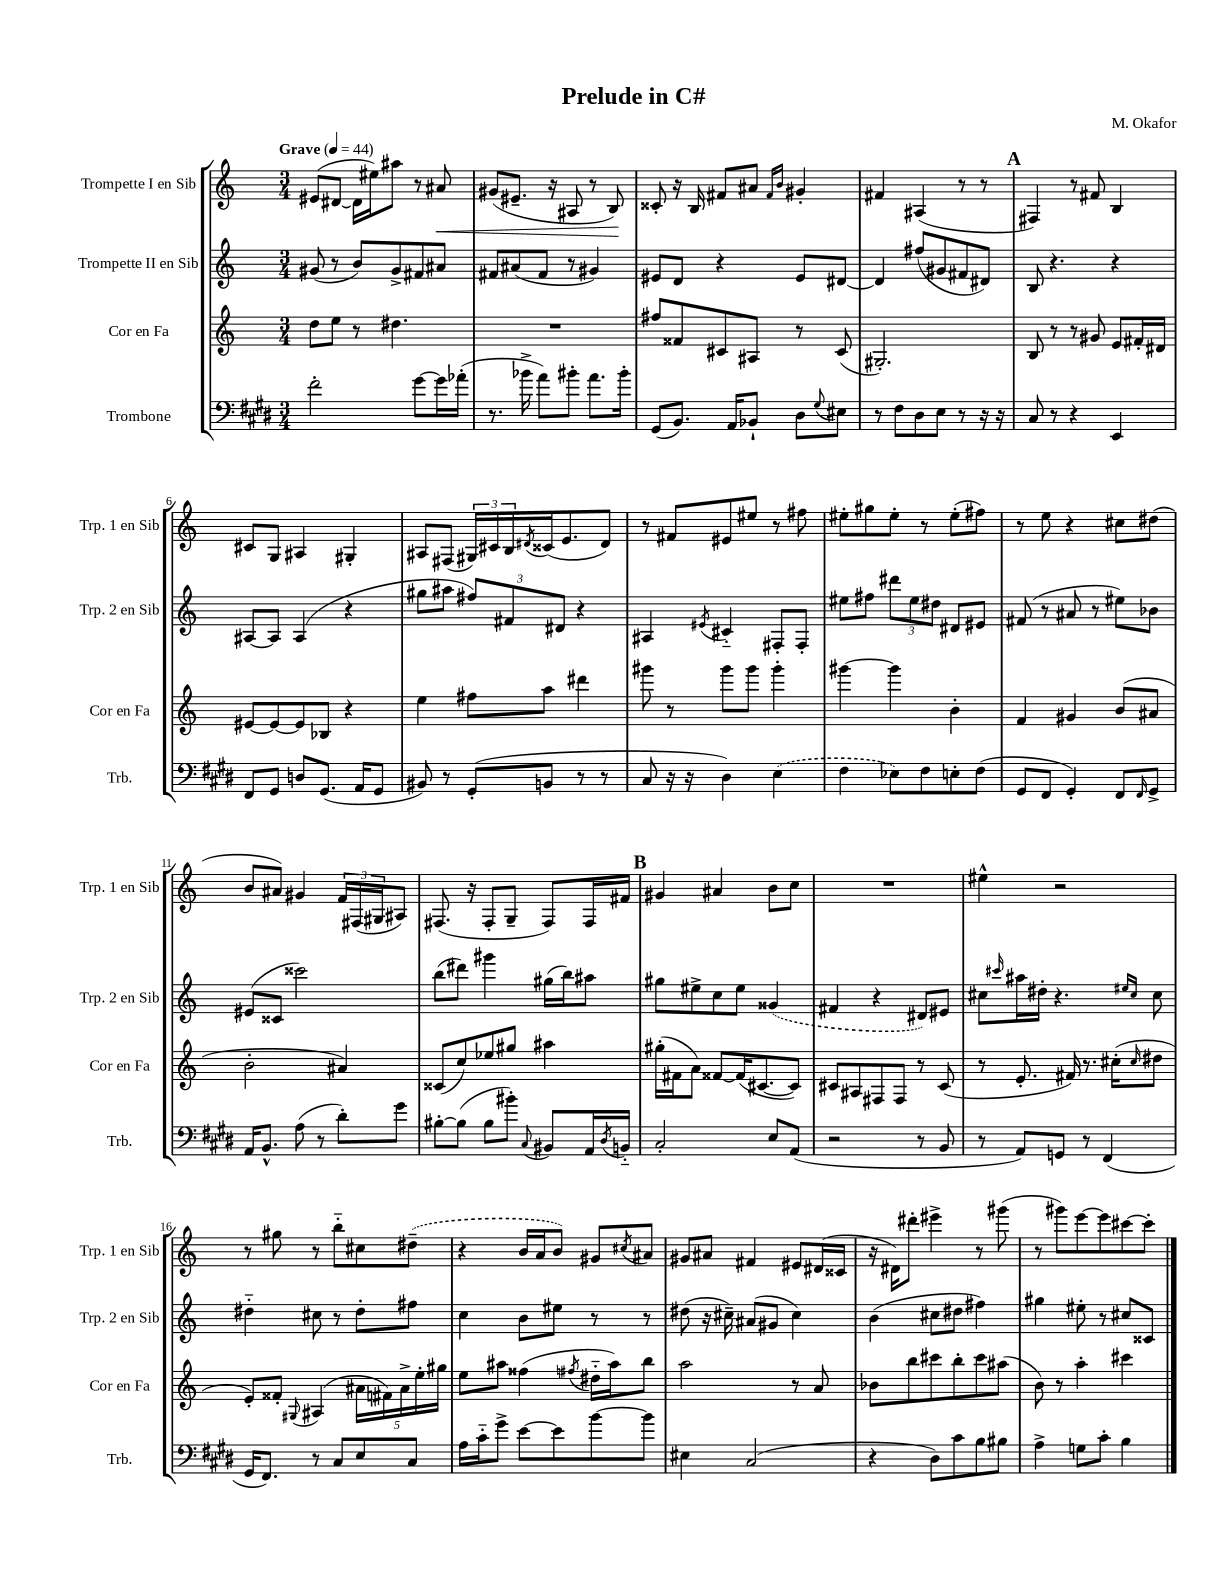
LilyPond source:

\header { title = "Prelude in C#" composer = "M. Okafor" }
<<
\new StaffGroup <<
\new Staff = "s0" \with { instrumentName = "Trompette I en Sib" shortInstrumentName = "Trp. 1 en Sib" } {
    \clef treble \key c \major \numericTimeSignature \time 3/4 \tempo "Grave" 4 = 44
    eis'8( dis'8~ dis'16 eis''16) ais''8 r8 ais'8\< |
    gis'8( eis'8.-- r16 ais8 r8 b8\!) |
    cisis'8-. r16 b16 fis'8 ais'8 \grace { fis'16 b'16 } gis'4-. |
    fis'4 ais4( r8 r8 |
    \mark \markup { \bold "A" } fis4) r8 fis'8 b4 |
    cis'8 g8 ais4 gis4-. |
    ais8 fis8( \tuplet 3/2 { gis16) cis'16 b16 } \acciaccatura { dis'8 } cisis'16( e'8. dis'8) |
    r8 fis'8 eis'8 eis''8 r8 fis''8 |
    eis''8-. gis''8 eis''8-. r8 eis''8-.( fis''8) |
    r8 e''8 r4 cis''8 dis''8( |
    b'8 ais'8) gis'4 \tuplet 3/2 { f'16 fis16( gis16 } ais8) |
    fis8.( r16 fis8-. g8-- fis8) fis16 fis'16 |
    \mark \markup { \bold "B" } gis'4 ais'4 b'8 c''8 |
    R2. |
    eis''4-^ r2 |
    r8 gis''8 r8 b''8-_ cis''8 \once \slurDashed dis''8--( |
    r4 b'16 a'16 b'8) gis'8 \acciaccatura { cis''8 } ais'8 |
    gis'8 ais'8 fis'4 eis'8 dis'16( cisis'16 |
    r16 dis'16) dis'''8-. eis'''4-> r8 gis'''8( |
    r8 gis'''8) e'''8~ e'''8 cis'''8~ cis'''8-. \bar "|." |
}
\new Staff = "s1" \with { instrumentName = "Trompette II en Sib" shortInstrumentName = "Trp. 2 en Sib" } {
    \clef treble \key c \major \numericTimeSignature \time 3/4
    gis'8( r8 b'8) gis'8-> fis'8 ais'8 |
    fis'8 ais'8( fis'8 r8 gis'4) |
    eis'8 d'8 r4 eis'8 dis'8~ |
    dis'4 fis''8( gis'8 fis'8 dis'8) |
    \mark \markup { \bold "A" } b8 r4. r4 |
    ais8~ ais8 ais4( r4 |
    gis''8 ais''8 \tuplet 3/2 { fis''8) fis'8 dis'8 } r4 |
    ais4 \acciaccatura { eis'8 } cis'4-_ fis8-. fis8-. |
    eis''8 fis''8 \tuplet 3/2 { dis'''8 eis''8 dis''8 } dis'8 eis'8 |
    fis'8( r8 ais'8 r8 eis''8) bes'8 |
    eis'8( cisis'8 cisis'''2) |
    b''8( dis'''8) gis'''4 gis''16( b''16) ais''8 |
    \mark \markup { \bold "B" } gis''8 eis''8-> c''8 eis''8 \once \slurDashed gisis'4( |
    fis'4 r4 dis'8) eis'8 |
    cis''8 \grace { cis'''16 } ais''16 dis''16-. r4. \grace { eis''16 cis''16 } cis''8 |
    dis''4-_ cis''8 r8 dis''8-. fis''8 |
    c''4 b'8 eis''8 r8 r8 |
    dis''8( r16 cis''16--) ais'8( gis'8 cis''4) |
    b'4( cis''8 dis''8 fis''4) |
    gis''4 eis''8-. r8 cis''8 cisis'8 \bar "|." |
}
\new Staff = "s2" \with { instrumentName = "Cor en Fa" shortInstrumentName = "Cor en Fa" } {
    \clef treble \key c \major \numericTimeSignature \time 3/4
    d''8 e''8 r8 dis''4. |
    R2. |
    fis''8 fisis'8 cis'8 ais8 r8 cis'8( |
    gis2.-.) |
    \mark \markup { \bold "A" } b8 r8 r8 gis'8 e'8 fis'16-. dis'16 |
    eis'8~ eis'8~ eis'8 bes8 r4 |
    e''4 fis''8 a''8 dis'''4 |
    gis'''8 r8 gis'''8 gis'''8 gis'''4-. |
    gis'''4~ gis'''4 b'4-. |
    f'4 gis'4 b'8( ais'8 |
    b'2-. ais'4) |
    cisis'8( c''8) ees''8 gis''8 ais''4 |
    \mark \markup { \bold "B" } gis''16-.( fis'16 a'8) fisis'8~ fisis'16( cis'8.~ cis'8) |
    cis'8 ais8 fis8 fis8 r8 cis'8( |
    r8 e'8.-. fis'16) r8. cis''16-.( \grace { cis''16 } dis''8 |
    e'8-.) fisis'8-. \appoggiatura { gis8 } ais4( \tuplet 5/4 { ais'16 fis'16) ais'16-> e''16-. gis''16 } |
    e''8 ais''8 fisis''4( \acciaccatura { fis''8 } dis''16-_ ais''16) b''8 |
    a''2 r8 a'8 |
    bes'8 b''8 cis'''8 b''8-. cis'''8 ais''8( |
    b'8) r8 a''4-. cis'''4 \bar "|." |
}
\new Staff = "s3" \with { instrumentName = "Trombone" shortInstrumentName = "Trb." } {
    \clef bass \key e \major \numericTimeSignature \time 3/4
    fis'2-. gis'8~ gis'16 aes'16-.( |
    r8. bes'16-> a'8) bis'8-. a'8. bis'16-. |
    gis,8( b,8.) a,16 bes,8-! dis8 \appoggiatura { gis8 } eis8 |
    r8 fis8 dis8 e8 r8 r16 r16 |
    \mark \markup { \bold "A" } cis8 r8 r4 e,4 |
    fis,8 gis,8 d8 gis,8.( a,16 gis,8 |
    bis,8) r8 gis,8-.( b,8 r8 r8 |
    cis8 r16 r16 dis4) \once \slurDashed e4( |
    fis4 ees8) fis8 e8-. fis8( |
    gis,8 fis,8 gis,4-.) fis,8 \grace { fis,16 } gis,8-> |
    a,16 b,8.-^ a8( r8 dis'8-.) gis'8 |
    bis8~-. bis8( bis8 bis'8-.) \appoggiatura { cis8 } bis,8 a,16 \acciaccatura { dis8 } b,16-_ |
    \mark \markup { \bold "B" } cis2-. e8 a,8( |
    r2 r8 b,8 |
    r8 a,8) g,8 r8 fis,4( |
    gis,16 fis,8.) r8 cis8 e8 cis8 |
    a16 cis'16-_ gis'8-> e'8~ e'8 b'8~ b'8 |
    eis4 cis2( |
    r4 dis8) cis'8 b8 bis8 |
    a4-> g8 cis'8-. b4 \bar "|." |
}
>>
>>
